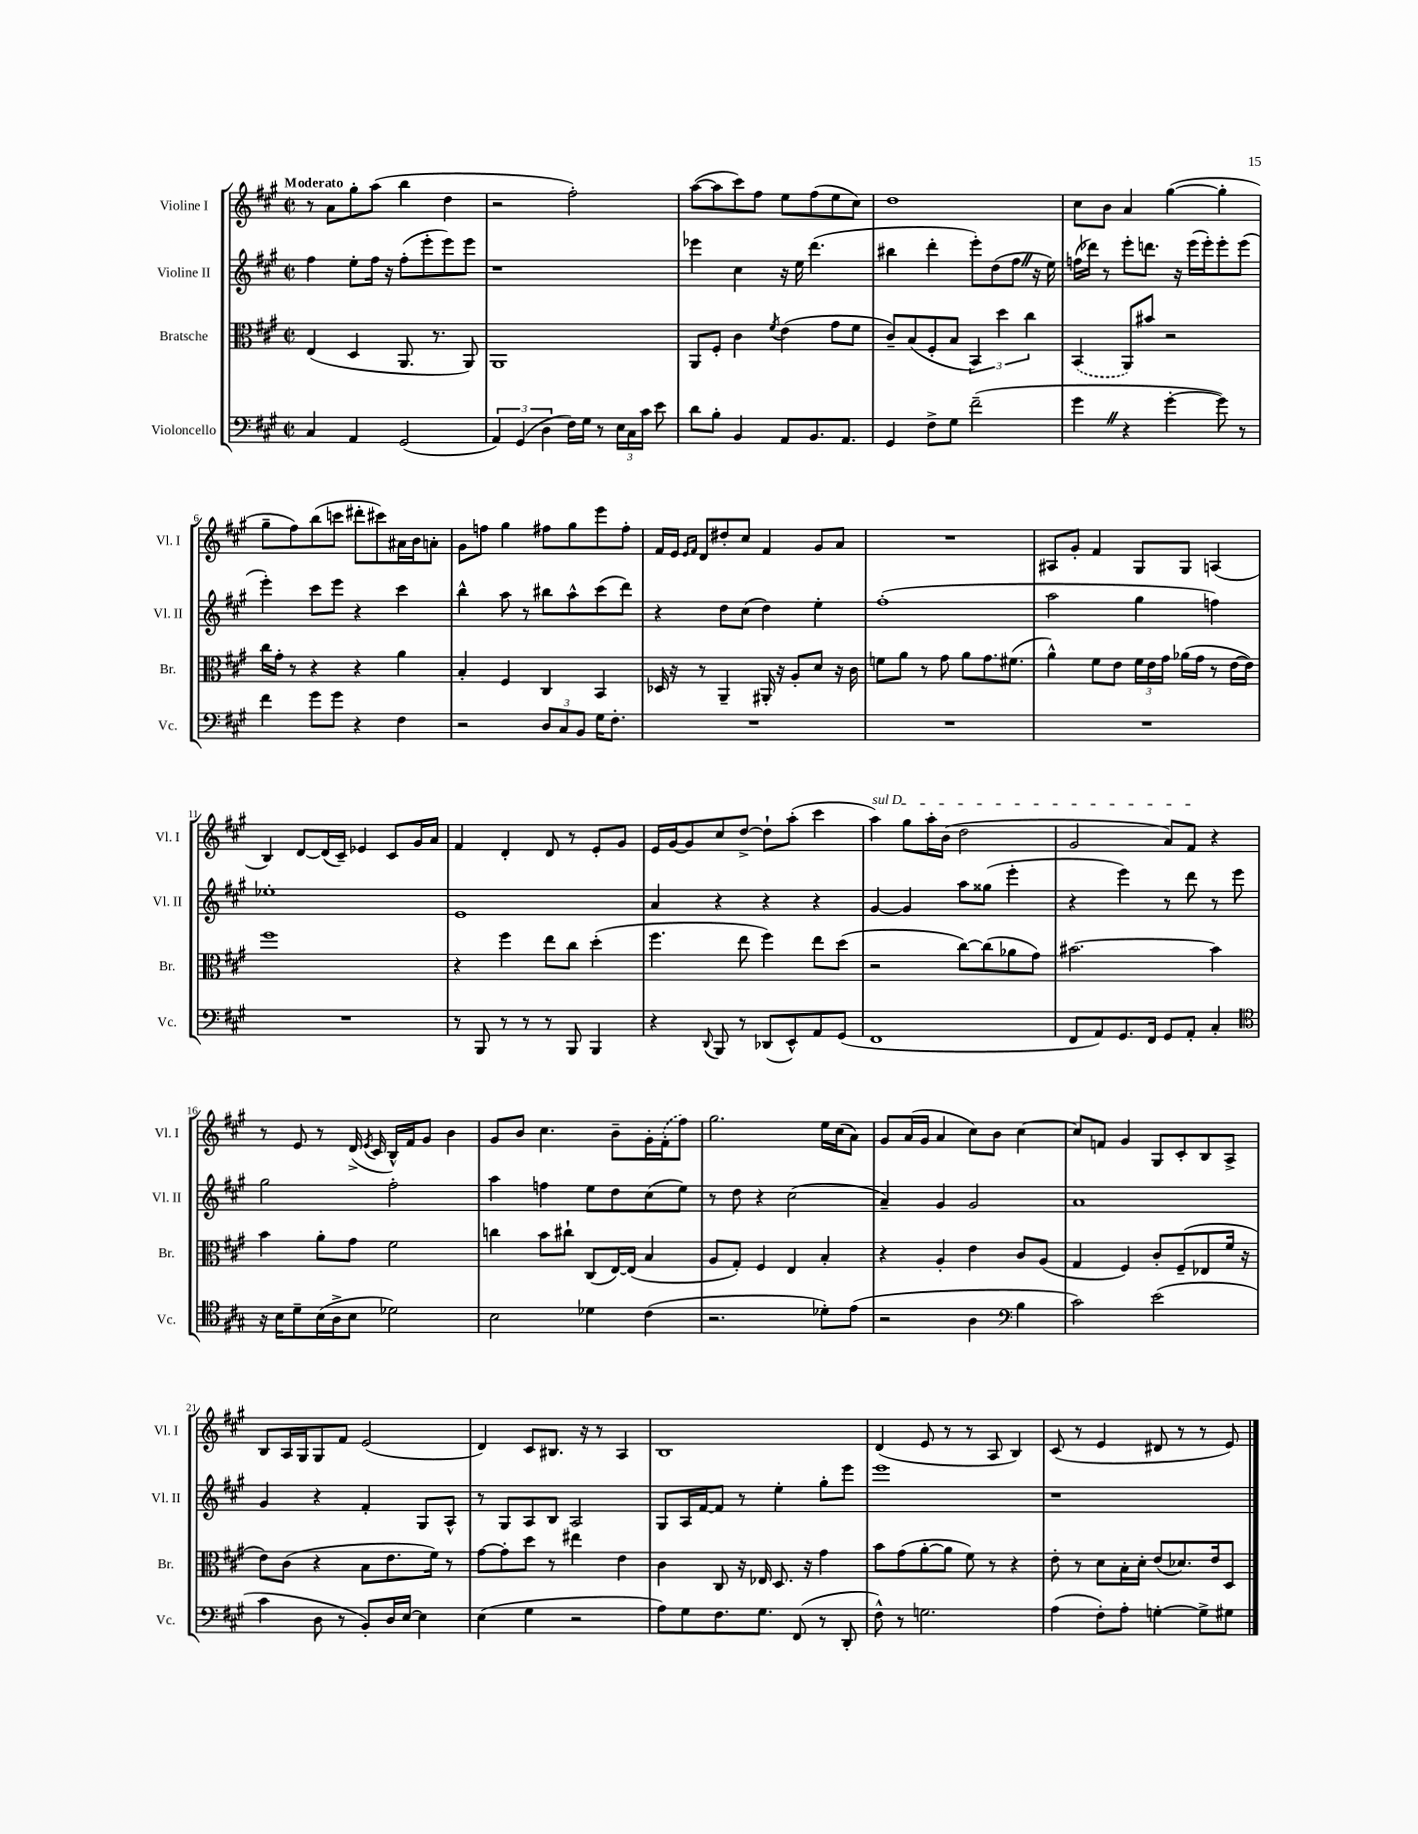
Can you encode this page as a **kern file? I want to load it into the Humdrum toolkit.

**kern	**kern	**kern	**kern
*staff4	*staff3	*staff2	*staff1
*clefF4	*clefC3	*clefG2	*clefG2
*k[f#c#g#]	*k[f#c#g#]	*k[f#c#g#]	*k[f#c#g#]
*M2/2	*M2/2	*M2/2	*M2/2
*met(c|)	*met(c|)	*met(c|)	*met(c|)
4C#	(4E	4ff#	8r
.	.	.	8a
4AA	4D	8ee'	8gg#'
.	.	16ff#	(8aa
.	.	16r	.
(2GG#	8.AA	(8ff#'	4bb
.	.	8eee'	.
.	8.r	.	.
.	.	8eee)	4dd
.	8AA)	8eee	.
=	=	=	=
6AA)	1AA	1r	2r
(6GG#	.	.	.
6D	.	.	.
16F#)	.	.	2ff#')
16G#	.	.	.
8r	.	.	.
24E	.	.	.
24C#	.	.	.
24c#	.	.	.
8e	.	.	.
=	=	=	=
8d	8AA	4eee-	([8aa
8B'	8F#'	.	8aa]
4BB	4c#	4cc#	8ccc#)
.	.	.	8ff#
.	8qf#	.	.
8AA	(4e	16r	8ee
.	.	16ee	.
8.BB	.	(4.ddd	(8ff#
.	8g#	.	8ee
8.AA	.	.	.
.	8f#	.	8cc#)
=	=	=	=
4GG#	8c#~)	4bb#	1dd
.	(8B	.	.
8F#^	8F#'	4ddd'	.
8G#	8B	.	.
(2f#~	6BB)	8eee')	.
.	.	(8dd	.
.	6dd	.	.
.	.	8ff#	.
.	6cc#	.	.
.	.	16r	.
.	.	16ee)	.
=	=	=	=
4g#	(4BB	(16ff	8cc#
.	.	16ddd-)	.
.	.	8r	8b
4r	8AA)	8eee'	4a
.	8b#	8.ddd	.
[4g#'	2r	.	([4gg#
.	.	16r	.
.	.	(16eee	.
.	.	16eee')	.
8g#])	.	8eee'	4gg#']
8r	.	(8eee	.
=	=	=	=
4f#	16cc#	4eee')	8gg#~
.	16g#'	.	.
.	8r	.	8ff#)
8g#	4r	8ccc#	(8bb
8g#	.	8eee	8ccc
4r	4r	4r	8ddd#'
.	.	.	8ccc#)
4F#	4a	4ccc#	16a#
.	.	.	16b
.	.	.	8a'
=	=	=	=
2r	4B'	4bb^^	8g#
.	.	.	8ff
.	4F#	8aa	4gg#
.	.	8r	.
12D	4C#	8bb#	8ff#
12C#	.	.	.
.	.	8aa^^	8gg#
12BB	.	.	.
16G#	4BB	(8ccc#	8eee
8.F#'	.	.	.
.	.	8ddd)	8ff#'
=	=	=	=
1r	16D-	4r	16f#
.	16r	.	16e
.	.	.	16qqe
.	.	.	16qqf#
.	8r	.	8d
.	4AA~	8dd	8dd#'
.	.	(8cc#	8cc#
.	16AA#'	4dd)	4f#
.	16r	.	.
.	8A'	.	.
.	8d	4ee'	8g#
.	16r	.	8a
.	16c#	.	.
=	=	=	=
1r	8f	(1ff#'	1r
.	8a	.	.
.	8r	.	.
.	8g#	.	.
.	8a	.	.
.	8.g#	.	.
.	(8.f#	.	.
=	=	=	=
1r	4a^^)	2aa	8A#
.	.	.	8g#'
.	8f#	.	4f#
.	8e	.	.
.	24f#	4gg#	8G#
.	24e	.	.
.	24g#	.	.
.	(16a-	.	8G#
.	16g#	.	.
.	8r	4ff)	(4A
.	[16e	.	.
.	16e])	.	.
=	=	=	=
1r	1ff#	1ee-'	4B)
.	.	.	[8d
.	.	.	(16d]
.	.	.	16c#~)
.	.	.	4e-
.	.	.	8c#
.	.	.	16g#
.	.	.	16a
=	=	=	=
8r	4r	1e	4f#
8BBB	.	.	.
8r	4ff#	.	4d'
8r	.	.	.
8r	8ee	.	8d
8BBB	8cc#	.	8r
4BBB	(4dd'	.	8e'
.	.	.	8g#
=	=	=	=
4r	4.ff#	4a	16e
.	.	.	[16g#
.	.	.	8g#]
8qqDD	.	.	.
8BBB	.	4r	8cc#
8r	8ee	.	[8dd^
(8DD-	4ff#)	4r	8dd`]
8EE^^)	.	.	(8aa'
8AA	8ee	4r	4ccc#
(8GG#	(8dd	.	.
=	=	=	=
1FF#	2r	[4g#	4aa)
.	.	4g#]	8gg#
.	.	.	16aa'
.	.	.	(16b
.	[8cc#)	8aa	2dd
.	(8cc#]	(8gg##	.
.	8a-	4eee'	.
.	8g#)	.	.
=	=	=	=
8FF#	[2.b#	4r	2g#
8AA)	.	.	.
8.GG#	.	4eee)	.
16FF#	.	.	.
8GG#	.	8r	8a)
8AA'	.	8ddd	8f#
4C#'	4b#]	8r	4r
.	.	8eee	.
=	=	=	=
*clefC4	*	*	*
16r	4b	2gg#	8r
16B	.	.	.
8d~	.	.	8e
(16B	8a'	.	8r
16A^	.	.	.
8B	8g#	.	(16d^
.	.	.	8qe
.	.	.	16c#
2d-)	2f#	2ff#'	16B^^)
.	.	.	16f#
.	.	.	8g#
.	.	.	4b
=	=	=	=
2B	4cc	4aa	8g#
.	.	.	8b
.	8b	4ff	4.cc#
.	8cc#`	.	.
4d-	(8C#	8ee	.
.	[16E)	8dd	8b~
.	(16E]	.	.
(4c#	4B	(8cc#	16g#'
.	.	.	(16f#'
.	.	8ee)	8ff#)
=	=	=	=
2.r	8A	8r	2.gg#
.	8G#')	8dd	.
.	4F#	4r	.
.	4E	(2cc#	.
8d-')	4B'	.	16ee
.	.	.	(16cc#
(8e	.	.	8a)
=	=	=	=
2r	4r	4a~)	8g#
.	.	.	(16a
.	.	.	16g#
.	4A'	4g#	4a
4A	4e	2g#	8cc#)
.	.	.	8b
*clefF4	*	*	*
4B	8c#	.	[4cc#
.	(8A	.	.
=	=	=	=
2c#)	4G#	1a	8cc#]
.	.	.	8f
.	4F#)	.	4g#
(2e	8c#'	.	8G#
.	(8F#~	.	8c#'
.	8E-	.	8B
.	16f#	.	8A^
.	16r	.	.
=	=	=	=
4c#	8e)	4g#	8B
.	(8c#	.	16A
.	.	.	16G#
8D	4r	4r	8G#
8r	.	.	8f#
8BB')	8B	4f#'	(2e
16D	8.e	.	.
[16E	.	.	.
4E]	.	8G#	.
.	16f#)	.	.
.	8r	8A^^	.
=	=	=	=
(4E	[8g#	8r	4d)
.	8g#']	8G#	.
4G#	8dd	8A	8c#
.	8r	8B	8.B#
2r	4ee#	2A	.
.	.	.	16r
.	.	.	8r
.	4e	.	4A
=	=	=	=
8A)	4c#	8G#	1B
8G#	.	16A	.
.	.	[16f#	.
8.F#	8C#	8f#]	.
.	16r	8r	.
8.G#	16E-	.	.
.	8.D	4ee'	.
(8FF#	.	.	.
.	16r	.	.
8r	4g#	8gg#'	.
8DD'	.	8eee	.
=	=	=	=
8F#^^)	8b	1eee	(4d
8r	(8g#	.	.
2.G	[8a'	.	8e
.	8a]	.	8r
.	8f#)	.	8r
.	8r	.	8A
.	4r	.	4B)
=	=	=	=
(4A	8e'	1r	(8c#
.	8r	.	8r
8F#')	8d	.	4e
8A'	16B'	.	.
.	16d'	.	.
[4G'	(8e	.	8d#
.	8.d-)	.	8r
8G^]	.	.	8r
.	16e	.	.
8G#	8D	.	8e)
==	==	==	==
*-	*-	*-	*-
